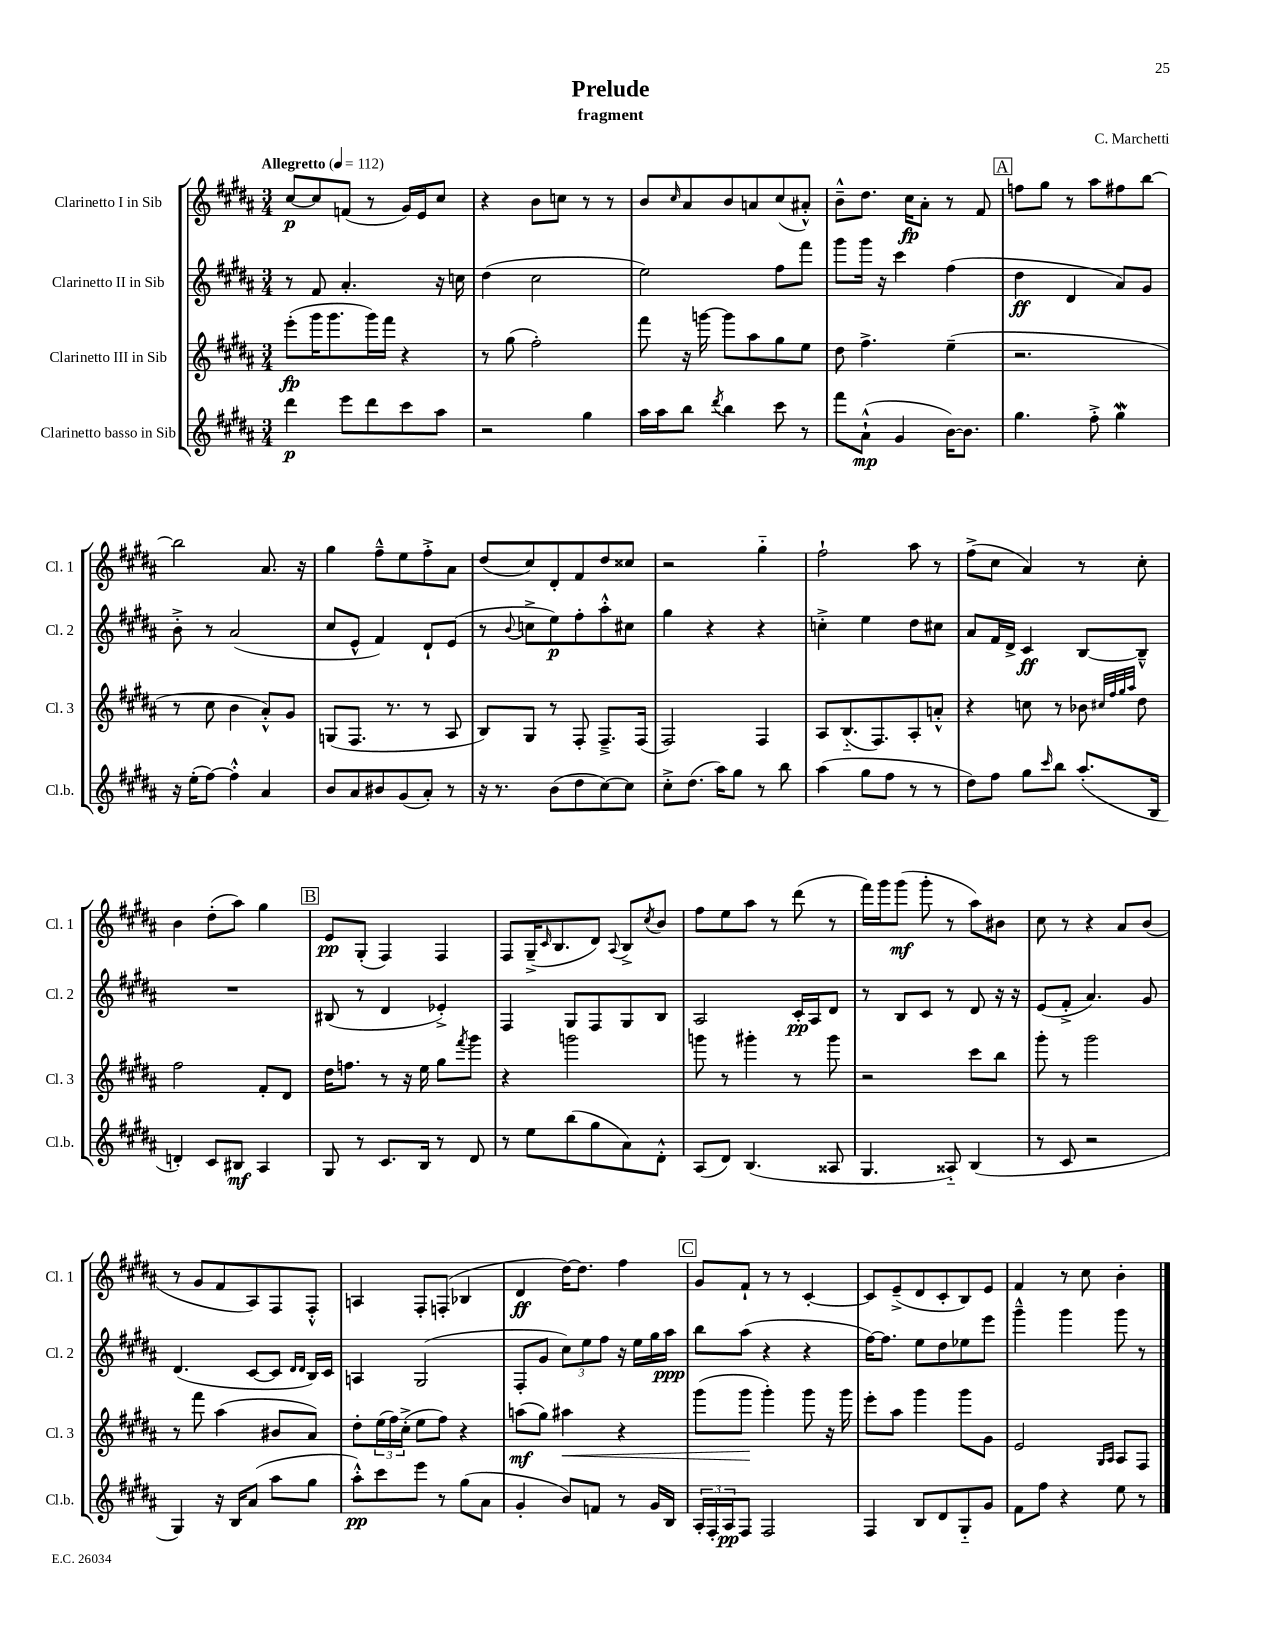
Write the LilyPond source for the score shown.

\header { title = "Prelude" composer = "C. Marchetti" subtitle = "fragment" }
<<
\new StaffGroup <<
\new Staff = "s0" \with { instrumentName = "Clarinetto I in Sib" shortInstrumentName = "Cl. 1" } {
    \clef treble \key b \major \numericTimeSignature \time 3/4 \tempo "Allegretto" 4 = 112
    cis''8~\p cis''8 f'8( r8 gis'16) e'16 cis''8 |
    r4 b'8 c''8 r8 r8 |
    b'8 \grace { cis''16 } ais'8 b'8 a'8 cis''8( ais'8-.-^) |
    b'8---^ dis''8. cis''16\fp ais'8-. r8 fis'8 |
    \mark \markup { \box "A" } f''8 gis''8 r8 ais''8 fis''8 b''8~ |
    b''2 ais'8. r16 |
    gis''4 fis''8---^ e''8 fis''8-.-> ais'8 |
    dis''8( cis''8) dis'8-. fis'8 dis''8 cisis''8 |
    r2 gis''4-_ |
    fis''2-! ais''8 r8 |
    fis''8->( cis''8 ais'4) r8 cis''8-. |
    b'4 dis''8-.( ais''8) gis''4 |
    \mark \markup { \box "B" } e'8\pp gis8-.( fis4) fis4 |
    fis8 gis16--->( \grace { cis'16 } b8. dis'8) \appoggiatura { ais8 } b8-> \acciaccatura { cis''8 } b'8 |
    fis''8 e''8 ais''8 r8 dis'''8( r8 |
    fis'''16) gis'''16 gis'''8\mf( gis'''8-. r8 ais''8) bis'8 |
    cis''8 r8 r4 ais'8 b'8( |
    r8 gis'8 fis'8 ais8) fis8 fis8-.-^ |
    a4 fis8-. f8-.( bes4 |
    dis'4\ff dis''16~) dis''8. fis''4 |
    \mark \markup { \box "C" } gis'8 fis'8-! r8 r8 cis'4~-. |
    cis'8 e'8--->( dis'8 cis'8-. b8) e'8 |
    fis'4 r8 cis''8 b'4-. \bar "|." |
}
\new Staff = "s1" \with { instrumentName = "Clarinetto II in Sib" shortInstrumentName = "Cl. 2" } {
    \clef treble \key b \major \numericTimeSignature \time 3/4
    r8 fis'8 ais'4.-. r16 c''16 |
    dis''4( cis''2 |
    e''2) fis''8 fis'''8 |
    gis'''8 gis'''16 r16 cis'''4 fis''4( |
    \mark \markup { \box "A" } dis''4\ff dis'4 ais'8) gis'8 |
    b'8-.-> r8 ais'2( |
    cis''8 e'8-^ fis'4) dis'8-! e'8( |
    r8 \appoggiatura { b'8 } c''8-> e''8\p) fis''8-. ais''8-.-^ cis''8 |
    gis''4 r4 r4 |
    c''4-.-> e''4 dis''8 cis''8 |
    ais'8 fis'16 dis'16-> cis'4\ff b8~ b8---^ |
    R2. |
    \mark \markup { \box "B" } bis8( r8 dis'4 ees'4-.->) |
    fis4 gis8 fis8 gis8 b8 |
    ais2 cis'16-.\pp ais16 dis'8 |
    r8 b8 cis'8 r8 dis'8 r16 r16 |
    e'8( fis'8-.-> ais'4.) gis'8 |
    dis'4.( cis'8~ cis'8 \grace { dis'16 dis'16 } b16) cis'16 |
    a4 gis2( |
    fis8-. gis'8 \tuplet 3/2 { cis''8) e''8 fis''8 } r16 e''16 gis''16 ais''16\ppp |
    \mark \markup { \box "C" } b''8 ais''8( r4 r4 |
    fis''16~) fis''8. e''8 dis''8 ees''8 e'''8 |
    gis'''4---^ gis'''4 gis'''8 r8 \bar "|." |
}
\new Staff = "s2" \with { instrumentName = "Clarinetto III in Sib" shortInstrumentName = "Cl. 3" } {
    \clef treble \key b \major \numericTimeSignature \time 3/4
    e'''8-.\fp( gis'''16 gis'''8. gis'''16) fis'''16 r4 |
    r8 gis''8( fis''2-.) |
    fis'''8 r16 g'''16~ g'''8 ais''8 gis''8 e''8 |
    dis''8 fis''4.-> e''4--( |
    \mark \markup { \box "A" } r2. |
    r8 cis''8 b'4 ais'8-.-^) gis'8 |
    g8( fis8. r8. r8 ais8 |
    b8) gis8 r8 fis8-. fis8.---> fis16( |
    fis2) fis4 |
    ais8 b8.-_( fis8.) ais8-. a'8-.-^ |
    r4 c''8 r8 bes'8 \grace { cis''32 fis''32 gis''32 ais''32 } dis''8 |
    fis''2 fis'8-. dis'8 |
    \mark \markup { \box "B" } dis''16 f''8. r8 r16 e''16 gis''8 \acciaccatura { fis'''8 } gis'''8 |
    r4 g'''2 |
    g'''8 r8 gis'''4-. r8 gis'''8 |
    r2 cis'''8 b''8 |
    gis'''8-. r8 gis'''2 |
    r8 fis'''8 ais''4( bis'8 ais'8) |
    dis''8-. \tuplet 3/2 { e''16( fis''16) cis''16-.->( } e''8 fis''8) r4 |
    a''8\mf( gis''8) ais''4\< r4 |
    \mark \markup { \box "C" } gis'''8( gis'''8\! gis'''4-.) gis'''8 r16 gis'''16 |
    e'''8-. ais''8 gis'''4 gis'''8 gis'8 |
    e'2 \grace { gis16 ais16 } ais8 fis8 \bar "|." |
}
\new Staff = "s3" \with { instrumentName = "Clarinetto basso in Sib" shortInstrumentName = "Cl.b." } {
    \clef treble \key b \major \numericTimeSignature \time 3/4
    dis'''4\p e'''8 dis'''8 cis'''8 ais''8 |
    r2 gis''4 |
    ais''16 ais''16 b''8 \acciaccatura { dis'''8 } b''4 cis'''8 r8 |
    fis'''8 ais'8-!-^\mp( gis'4 b'16~) b'8. |
    \mark \markup { \box "A" } gis''4. fis''8-.-> gis''4\mordent |
    r16 e''16-.( fis''8~) fis''4-.-^ ais'4 |
    b'8 ais'8 bis'8 gis'8( ais'8-.) r8 |
    r16 r8. b'8( dis''8 cis''8~) cis''8 |
    cis''8-.-> dis''8.( ais''16) gis''8 r8 b''8 |
    ais''4( gis''8 fis''8 r8 r8 |
    dis''8) fis''8 gis''8 \grace { cis'''16 } b''8 ais''8.-.( b16 |
    d'4-.) cis'8 bis8\mf ais4 |
    \mark \markup { \box "B" } gis8 r8 cis'8. b16 r8 dis'8 |
    r8 e''8 b''8( gis''8 ais'8) dis'8-.-^ |
    ais8( dis'8) b4.( aisis8 |
    gis4. aisis8-_) b4( |
    r8 cis'8 r2 |
    gis4) r16 b16 ais'8( ais''8 gis''8 |
    ais''8-.-^\pp) cis'''8 e'''8 r8 gis''8( ais'8 |
    gis'4-. b'8) f'8 r8 gis'16 b16 |
    \mark \markup { \box "C" } \tuplet 3/2 { ais16-. fis16-. ais16\pp } fis8 fis2 |
    fis4 b8 dis'8 gis8-_ gis'8 |
    fis'8 fis''8 r4 e''8 r8 \bar "|." |
}
>>
>>
\layout { \context { \Score \remove "Bar_number_engraver" } }
